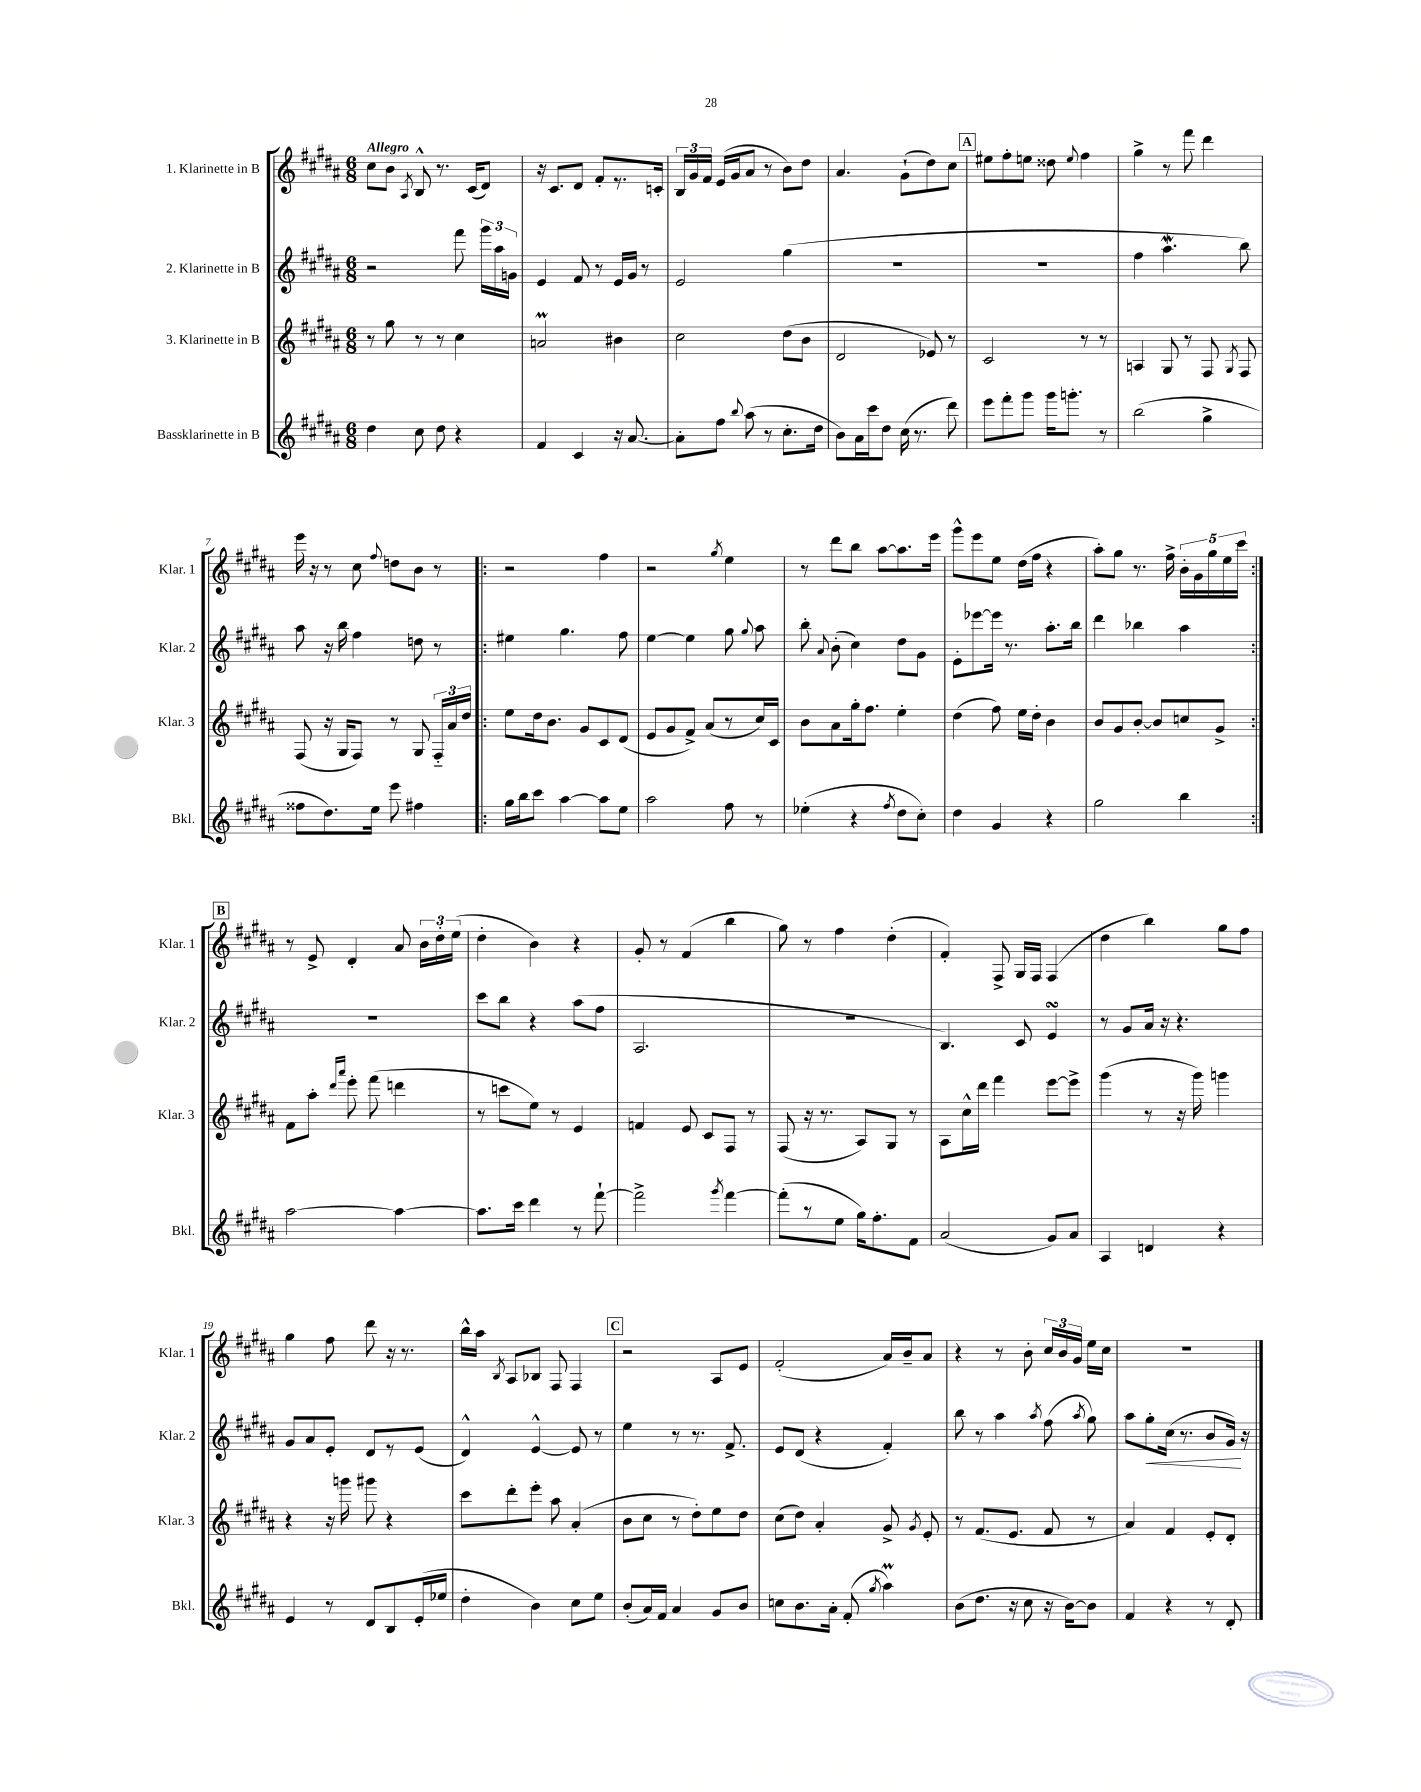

**kern	**kern	**kern	**kern
*staff4	*staff3	*staff2	*staff1
*clefG2	*clefG2	*clefG2	*clefG2
*k[f#c#g#d#a#]	*k[f#c#g#d#a#]	*k[f#c#g#d#a#]	*k[f#c#g#d#a#]
*M6/8	*M6/8	*M6/8	*M6/8
4dd#\	8r	2r	8cc#\L
.	8gg#\	.	8b\J
.	.	.	8qA#/
8cc#\	8r	.	8B^^/
8dd#\	8r	.	8.r
4r	4cc#\	8fff#\	.
.	.	.	(16c#/LK
.	.	24ggg#\LL	8d#/J)
.	.	24aa#\	.
.	.	24g\JJ	.
=	=	=	=
4f#/	2a/	4e/	16r
.	.	.	8.c#/L
4c#/	.	8f#/	8d#/J
.	.	8r	8f#'/L
16r	4b#\	16e/LL	8.r
[8.a#/	.	16g#/JJ	.
.	.	8r	.
.	.	.	16c'/Jk
=	=	=	=
8a#'\]L	2cc#\	2e/	24B/LL
.	.	.	24g#/
.	.	.	24f#/JJ
8ff#\J	.	.	(16e/LL
.	.	.	16g#/J
8qqbb/	.	.	.
(8aa#\	.	.	8a#/J
8r	.	.	8r
8.cc#'\L	(8dd#\L	(4gg#\	8b\L)
.	8b\J	.	8dd#\J
16dd#\Jk	.	.	.
=	=	=	=
8b\L)	2d#/	2.r	4.a#/
16a#\L	.	.	.
16ccc#\J	.	.	.
8dd#\J	.	.	.
(16cc#\	.	.	(8g#`\L
8.r	.	.	.
.	8e-/)	.	8dd#\)
8ddd#\)	8r	.	8cc#\J
=	=	=	=
8eee\L	2c#/	2.r	8ee#\L
8fff#'\	.	.	8ff#'\
8ggg#\J	.	.	8ee\J
16ggg#\LK	.	.	8dd##\
8.ggg'\J	.	.	.
.	.	.	8qqee/
.	8r	.	4ff#\
8r	8r	.	.
=	=	=	=
(2bb\	4A/	4ff#\	4gg#^\
.	8G#/	4.aa#\	8r
.	8r	.	8fff#\
4gg#^\	8F#/	.	4ddd#\
.	8qG#/	.	.
.	8F#/	8bb\)	.
=	=	=	=
8ff##\L	(8F#/	8aa#\	16eee\
.	.	.	16r
8.dd#\)	16r	16r	8r
.	16G#/LK	16bb\	.
.	8F#/J)	4ff#\	8cc#\
16ee\Jk	.	.	.
.	.	.	8qqff#/
8eee\	8r	.	8dd\L
4ff#\	8G#/	8dd\	8b\J
.	24F#'~/LL	8r	8r
.	24a#/	.	.
.	24dd#/JJ	.	.
=!|:	=!|:	=!|:	=!|:
16gg#\LL	8ee\L	4ee#\	2r
16bb\J	.	.	.
8ccc#\J	16dd#\k	.	.
.	8.b\J	.	.
[4aa#\	.	4.gg#\	.
.	8g#/L	.	.
8aa#\]L	8c#/	.	4ff#\
8ee\J	(8d#/J	8ff#\	.
=	=	=	=
2aa#\	8e/L	[4ee\	2r
.	8g#/	.	.
.	8f#^/J)	4ee\]	.
.	(8a#/L	.	.
.	.	.	8qgg#/
8ff#\	8r	8gg#\	4ee\
.	.	8qqgg#/	.
8r	16cc#/L)	8aa#\	.
.	16c#/JJ	.	.
=	=	=	=
(4ee-'\	8b\L	8bb'\	8r
.	.	8qqa#/	.
.	8a#\	(8b'\	8ddd#\L
4r	16gg#'\k	4cc#\)	8bb\J
.	8.ff#\J	.	.
.	.	.	[8aa#\L
8qff#/	.	.	.
8dd#\L	4ee'\	8dd#\L	8.aa#\]
8cc#'\J)	.	8g#\J	.
.	.	.	16eee\Jk
=	=	=	=
4dd#\	(4dd#\	8e'\L	8ggg#^^\L
.	.	[8eee-\	8eee\
4g#/	8ff#\)	16eee-\]Jk	8ee\J
.	.	8.r	.
.	16ee\LL	.	(16dd#\LL
.	16dd#'\JJ	.	16ff#\JJ
4r	4b\	8.aa#'\L	4r
.	.	16bb\Jk	.
=	=	=	=
2gg#\	8b/L	4ddd#\	8aa#'\L)
.	8g#/	.	8gg#\J
.	[8b'/J	4bb-\	8.r
.	8b/]L	.	.
.	.	.	16ff#^\
4bb\	8cc/	4aa#\	20b'\LL
.	.	.	20g#\
.	.	.	20gg#\
.	8g#^/J	.	.
.	.	.	20ee\
.	.	.	20ccc#\JJ
=:|!	=:|!	=:|!	=:|!
[2aa#\	8f#\L	2.r	8r
.	8aa#'\J	.	8e^/
.	16qqddd#/LL	.	.
.	16qqaaa#/JJ	.	.
.	8eee'\	.	4d#'/
.	(8fff#\	.	.
4aa#\_	4ddd\	.	8a#/
.	.	.	24b\LL
.	.	.	24dd#'\
.	.	.	(24ee\JJ
=	=	=	=
8.aa#\]L	8r	8ccc#\L	4dd#'\
.	8ccc\L	8bb\J	.
16ccc#\Jk	.	.	.
4ddd#\	8ee\J)	4r	4b\)
.	8r	.	.
8r	4e/	(8aa#\L	4r
[8fff#`\	.	8ff#\J	.
=	=	=	=
2fff#^\]	4f/	2.A#/	8g#'/
.	.	.	8r
.	8e/	.	(4f#/
.	8c#/L	.	.
8qggg#/	.	.	.
[4fff#\	8F#/J	.	4bb\
.	8r	.	.
=	=	=	=
(8fff#'\]L	(8F#/	2.r	8gg#\)
8r	16r	.	8r
.	8.r	.	.
8ee\J	.	.	4ff#\
16gg#\LK)	8A#/L)	.	.
8.ff#'\	.	.	.
.	8G#/J	.	(4dd#'\
8f#\J	8r	.	.
=	=	=	=
(2a#/	8A#\L	4.B/)	4f#'/)
.	16cc#^^\L	.	.
.	16ddd#\JJ	.	.
.	4fff#\	.	8F#^/
.	.	8c#/	16G#/LL
.	.	.	16F#/JJ
8g#/L)	[8eee\L	4e/	(4F#/
8a#/J	8eee^\]J	.	.
=	=	=	=
4A#/	(4ggg#\	8r	4dd#\
.	.	8g#/L	.
4d/	8r	16a#/Jk	4bb\)
.	.	16r	.
.	16r	4.r	.
.	16ggg#\)	.	.
4r	4ggg\	.	8gg#\L
.	.	.	8ff#\J
=	=	=	=
4e/	4r	8g#/L	4gg#\
.	.	8a#/	.
8r	16r	8e'/J	8ff#\
.	16ggg\	.	.
8d#/L	8ggg#\	8d#/L	8ddd#\
8B/	4r	8r	16r
.	.	.	8.r
(16e'/L	.	(8e/J	.
16ee-/JJ	.	.	.
=	=	=	=
4dd#'\	8ccc#\L	4d#^^/)	16bb^^\LL
.	.	.	16aa#\JJ
.	.	.	8qB/
.	8ddd#'\	.	8A#/L
4b\)	8eee'\J	[4e^^/	8B-/J
.	8aa#\	.	8F#/
8cc#\L	(4a#'/	8e/]	4F#/
8ee\J	.	8r	.
=	=	=	=
(8b'/L	8b\L	4ee\	2r
16a#/L)	8cc#\J	.	.
16f#/JJ	.	.	.
4a#/	8r	8r	.
.	8dd#'\L)	8.r	.
8g#/L	8ee\	.	8A#/L
.	.	8.f#^/	.
8b/J	8dd#\J	.	8e/J
=	=	=	=
8cc\L	(8cc#\L	8e/L	(2f#'/
8.b\	8dd#\J)	(8d#/J	.
.	4a#'/	4r	.
16a#'\Jk	.	.	.
(8f#'/	.	.	.
8qgg#/	.	.	.
4aa#\)	8g#^/	4f#'/)	16a#/LL)
.	.	.	16b~/J
.	8qg#/	.	.
.	8e'/	.	8a#/J
=	=	=	=
(8b\L	8r	8bb\	4r
8.dd#\J	(8.f#/L	8r	.
.	.	4aa#\	8r
16r	8.e/J	.	.
8cc#\	.	.	8b'\
.	.	8qaa#/	.
16r	8f#/	(8ff#\	24cc#/LL
.	.	.	24b/
[16b\LK)	.	.	.
.	.	.	24g#/JJ
.	.	8qaa#/	.
8b\]J	8r	8gg#\)	16ee\LL
.	.	.	16cc#\JJ
=	=	=	=
4f#/	4a#/)	8aa#\L	2.r
.	.	8gg#'\	.
4r	4f#/	(16cc#\Jk	.
.	.	8.r	.
8r	8e'/L	8b/L	.
8d#'/	8d#'/J	16g#/Jk)	.
.	.	16r	.
==	==	==	==
*-	*-	*-	*-
